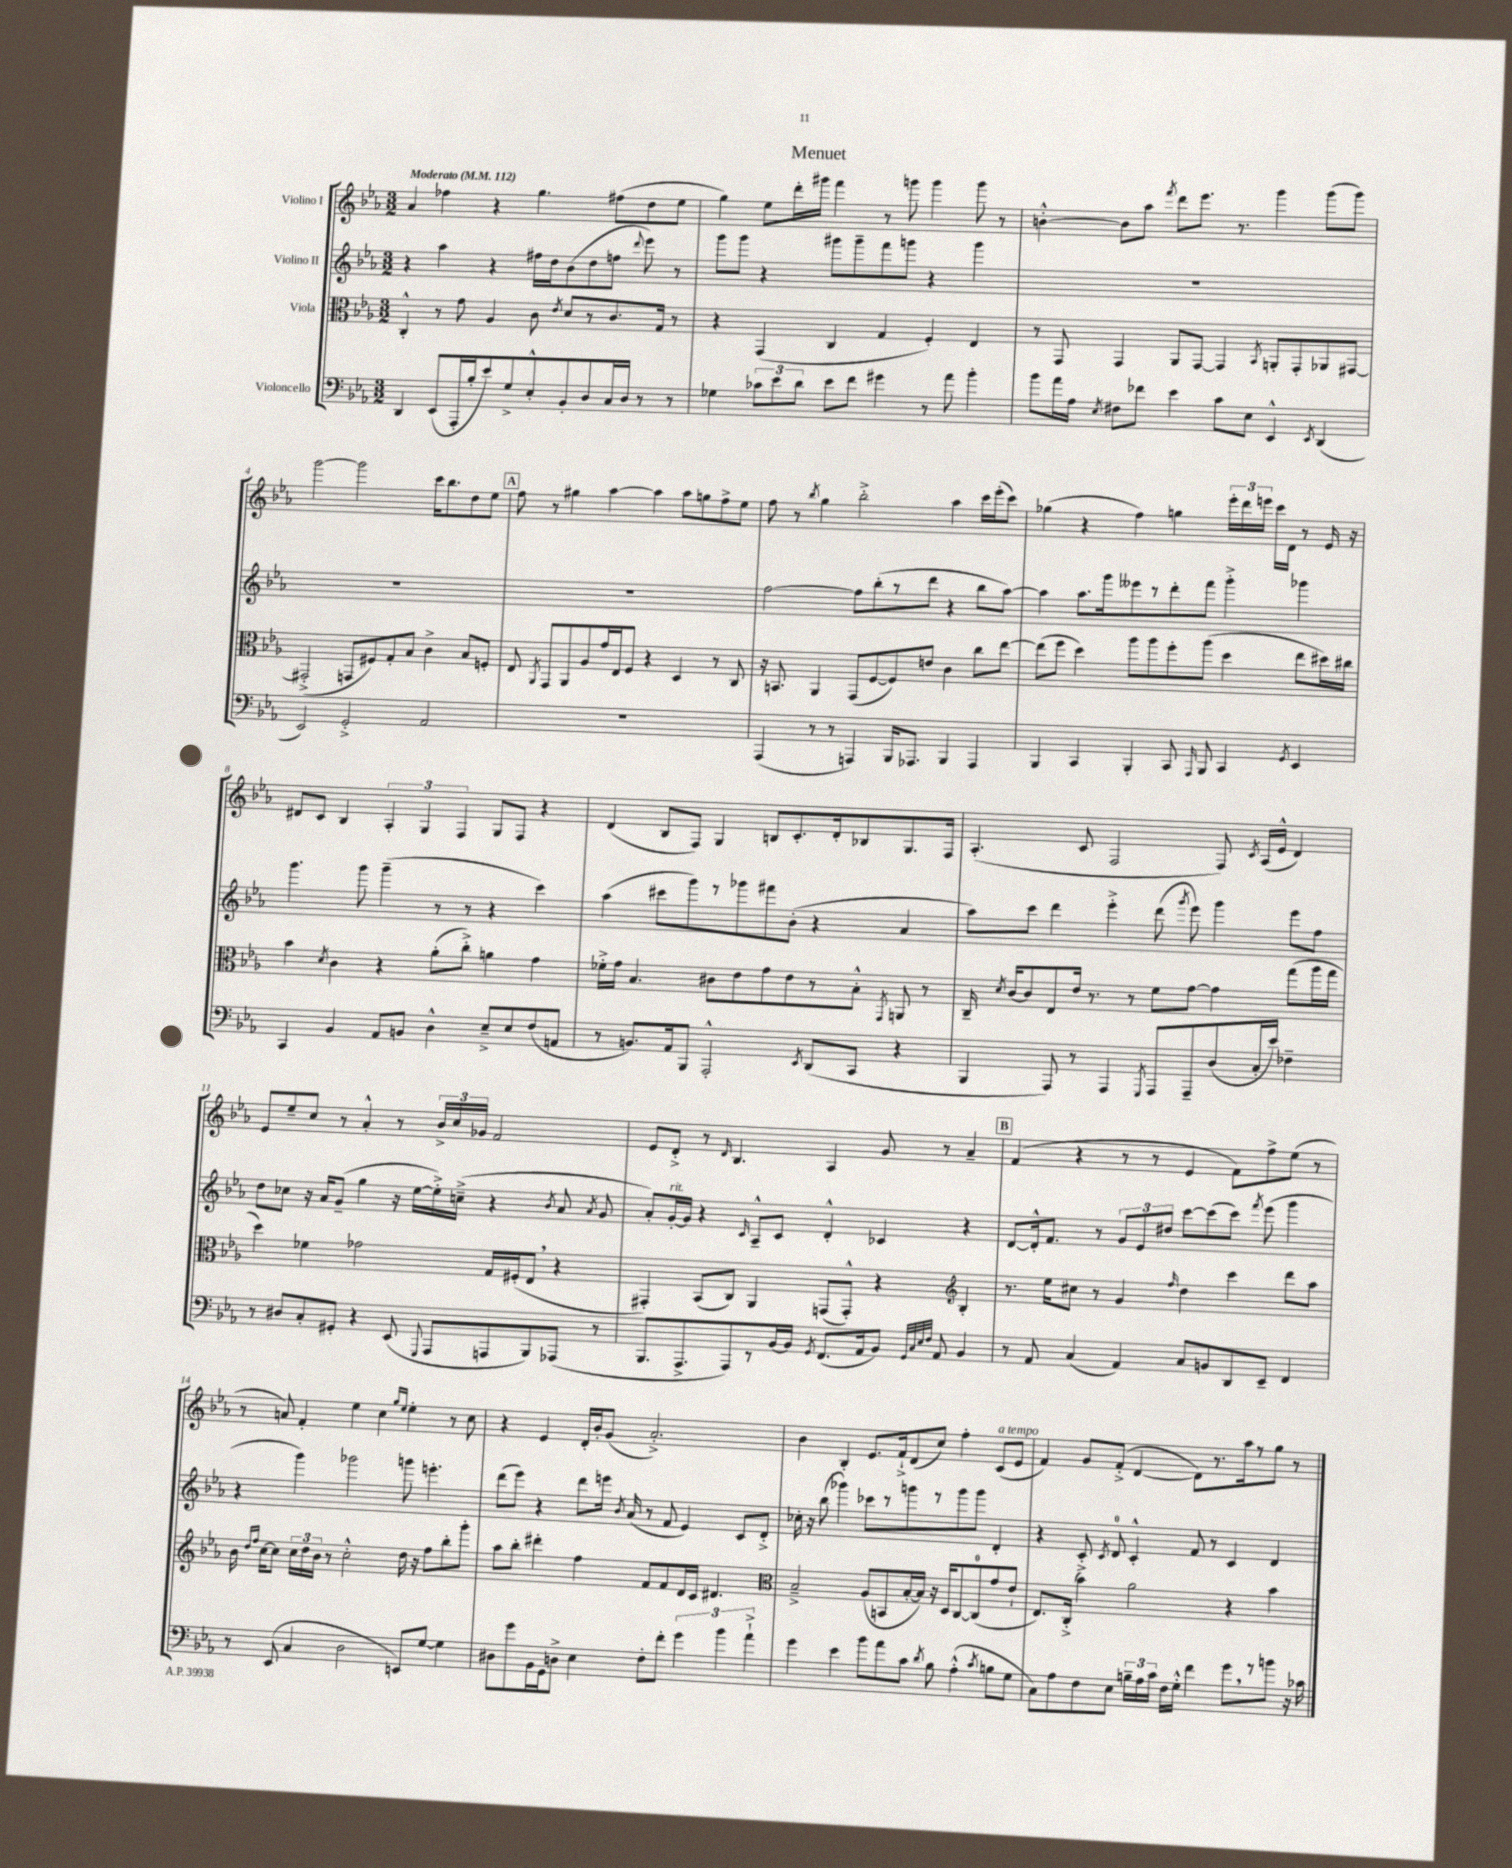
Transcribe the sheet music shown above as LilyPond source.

\header { title = "Menuet" }
<<
\new StaffGroup <<
\new Staff = "s0" \with { instrumentName = "Violino I" } {
    \clef treble \key ees \major \numericTimeSignature \time 3/2 \tempo "Moderato" 4 = 112
    \autoBeamOff aes'4 fes''4 r4 g''4. fis''8[( d''8 ees''8] |
    g''4) ees''8[ d'''16-. gis'''16] f'''4 r8 g'''8 g'''4 g'''8 r8 |
    b'4~-.-^ b'8[ aes''8] \acciaccatura { f'''8 } d'''8[ ees'''8.] r8. g'''4 g'''8[( g'''8]) |
    g'''2~ g'''2 c'''16[ bes''8. d''8 ees''8] |
    \mark \markup { \box "A" } f''8 r8 gis''4 aes''4~ aes''4 aes''8[ g''8 f''8-> ees''8] |
    f''8 r8 \acciaccatura { bes''8 } g''4 bes''2-.-> aes''4 c'''16[ ees'''16-.( c'''8]) |
    ges''4( r4 f''4) g''4 \tuplet 3/2 { ees'''16[-. d'''16 e'''16] } c'''16[ d'16] r8 ees'16 r16 |
    dis'8[ c'8] bes4 \tuplet 3/2 { aes4-. g4 f4 } g8[ f8] r4 |
    d'4( bes8[ f8]) g4 b8[ c'8.-. d'16-. bes8 g8. f16] |
    aes4.-.( c'8 f2 f8) \acciaccatura { c'8 } aes16[( ees'16]-^ d'4) |
    ees'8[ ees''8-- c''8] r8 aes'4-.-^ r8 \tuplet 3/2 { bes'16[-> c''16 ges'16] } f'2 |
    ees'8[ d'8]-.-> r8 \grace { d'16 } bes4. aes4 g'8 r8 aes'4-- |
    \mark \markup { \box "B" } f'4( r4 r8 r8 ees'4 f'8[) f''8-> ees''8]( r8 |
    r8 a'8) f'4-. ees''4 c''4 \grace { g''16[ ees''16] } ees''4-. r8 c''8 |
    r4 ees'4 d'16[-. bes'16-. g'8]( aes'2.-.->) |
    bes'4 bes4-. ees'8.[ f'16-!-> d'8( c''8]) f''4-. c'8[^\markup { \italic "a tempo" }( ees'8] |
    f'4) g'8[ f'8]-.->( d'4~ d'8[) r8. aes''16 r8 g''8] r8 \bar "|." |
}
\new Staff = "s1" \with { instrumentName = "Violino II" } {
    \clef treble \key ees \major \numericTimeSignature \time 3/2
    \autoBeamOff r4 aes''4 r4 fis''16[ d''16 bes'8( d''8 f''8] \appoggiatura { d'''8 } ees'''8) r8 |
    g'''8[ g'''8] r4 gis'''8[ gis'''8-- f'''8 g'''8] r4 g'''4 |
    R1. |
    R1. |
    \mark \markup { \box "A" } R1. |
    f''2~ f''8[ bes''8-.( r8 d'''8] r4 bes''8[ aes''8]~) |
    aes''4 aes''8.[ g'''16 eeses'''8 r8 d'''8-. f'''8] g'''4-.-> ges'''4 |
    g'''4. g'''8 g'''4--( r8 r8 r4 c'''4) |
    aes''4( cis'''8[ g'''8) r8 ges'''8 fis'''8 bes'8]-.( r4 aes'4 |
    aes''8[) c'''8] d'''4 ees'''4-.-> d'''8( \acciaccatura { g'''8 } ees'''8) g'''4 ees'''8[ f''8] |
    d''8[ ces''8] r16 aes'16[ g'8]--( g''4 r16 ees''16[~ ees''16-.->) c''16]--->( r4 \acciaccatura { bes'8 } aes'8 \acciaccatura { aes'8 } g'8 |
    aes'8[-.) g'16~-.^\markup { \italic "rit." } g'16] r4 \grace { c'16 } aes8[---^ c'8] d'4-.-^ ces'4 r4 |
    \mark \markup { \box "B" } d'8[~ d'16-.-^ f'8.] r8 \tuplet 3/2 { g'8[ ees'8 dis''8] } c'''8[~ c'''8( c'''8]) \acciaccatura { f'''8 } ees'''8( g'''4 |
    r4 g'''4) ges'''2 g'''8 e'''4.-. |
    d'''8[( ees'''8]) r4 d'''8[ e'''16] \acciaccatura { bes'8 } aes'16( r8 f'8 ees'4) c'8[ d'8]-.-> |
    ces''16-. r16 bes''8( ges'''4) ces'''8[ r8 g'''8 r8 g'''8 g'''8] d'4-. |
    r4 c'8-.-> \acciaccatura { c'8 } d'8-0 c'4-.-^ f'8 r8 c'4 d'4 \bar "|." |
}
\new Staff = "s2" \with { instrumentName = "Viola" } {
    \clef alto \key ees \major \numericTimeSignature \time 3/2
    \autoBeamOff c4-.-^ r8 g'8 aes4 c'8 \acciaccatura { ees'8 } d'8[ r8 c'8. g16] r8 |
    r4 g,4( c4 g4 f4-.) ees4 |
    r8 g,8 g,4 aes,8[ g,8]~ g,4 \acciaccatura { bes,8 } a,8[-. g,8-. aes,8 gis,8]~ |
    gis,2-.->( g,8[ fis8) g8-. bes8] c'4-> bes8[ f8]-. |
    \mark \markup { \box "A" } ees8 \acciaccatura { aes,8 } g,8[ aes,8 aes8 g'16 ees16 f8] r4 d4 r8 c8 |
    r16 b,8. aes,4 g,8[( f8~ f8) e'8] c'4 c''8[ ees''8]~ |
    ees''8[( f''8] d''4) aes''8[ aes''8 f''8-. aes''8]( d''4 ees''8[ dis''16) cis''16] |
    bes'4 \acciaccatura { d'8 } c'4 r4 aes'8[-.( c''8]-.->) a'4 g'4 |
    fes'16[-.-> g'16] bes4. cis'8[ ees'8 g'8 ees'8 r8 bes8]-.-^ \acciaccatura { g,8 } a,8 r8 |
    c16-- \acciaccatura { d'8 } c'16[~ c'8 ees8 ees'16] r8. r8 f'8[ g'8]~ g'4 g''8[( aes''16 g''16] |
    d''4) fes'4 ges'2 g16[ fis16-.( ees8] \breathe r4 |
    gis,4-.) bes,8[( c8]) aes,4 g,8[( g,8]-.-^) r4 \clef treble bes4-. |
    \mark \markup { \box "B" } r8. ees''16[ cis''8] r8 g'4 \grace { f''16 } d''4 c'''4 d'''8[ aes''8] |
    bes'16 \grace { d''16[ f''16] } c''16[~ c''8] \tuplet 3/2 { c''16[ d''16 bes'16] } r8 c''2-.-^ d''16 r16 f''8[ bes''8-. g'''8]-. |
    aes''8[ bes''8]-. dis'''4-. f''4 f'8[ f'8 d'16 c'16] dis'4. |
    \clef alto bes2---> aes8[( b,8 bes16~-. bes16]) r16 d16[ c8~ c8-0( g'8 ees'8]-! |
    ees8.[) c16]-.->( bes'4) aes'2 r4 bes'4 \bar "|." |
}
\new Staff = "s3" \with { instrumentName = "Violoncello" } {
    \clef bass \key ees \major \numericTimeSignature \time 3/2
    \autoBeamOff d,4 ees,8[( aes,,16-. bes16-. ees'8) g8-> ees8-.-^ bes,8-. d8 c16 d16] r8 r8 |
    ges4 \tuplet 3/2 { ces'8[ ees'8 d'8] } ees'8[ f'8] gis'4 r8 aes'8 bes'4-. |
    bes'8[ aes'16 aes16] \acciaccatura { ees8 } fis8[ fes'8] ees'4 c'8[ ees8] ees,4-^ \acciaccatura { ees,8 } d,4( |
    ees,2) g,2-.-> aes,2 |
    \mark \markup { \box "A" } R1. |
    aes,,4( r8 r8 a,,4) bes,,16[ aes,,8.] bes,,4 aes,,4 |
    bes,,4 c,4 bes,,4-. c,8 \grace { aes,,16 } bes,,8 c,4 \acciaccatura { g,8 } ees,4 |
    c,4 bes,4 aes,8[ b,8] d4-^ ees8[---> ees8 f8( a,8] |
    r8 b,8.[) aes,16 bes,,8] aes,,2-.-^ \acciaccatura { ees,8 } d,8[( c,8] r4 |
    bes,,4 aes,,8) r8 aes,,4 \acciaccatura { g,,8 } aes,,8[ aes,,8-- d8( c16-. ees'16]) fes4-- |
    r8 dis8[ c8-. gis,8]-. r4 ees,8( \appoggiatura { g,,8 } aes,,8[ a,,8 bes,,8) aes,,8]( r8 |
    bes,,8.[ aes,,8.-> aes,,8) r8 bes,16~ bes,16] \acciaccatura { g,8 } f,8.[( aes,16 bes,8]) \grace { g,32[ c32 ees32 f32] } aes,8 bes,4 |
    \mark \markup { \box "B" } r8 aes,8 c4( aes,4) c8[ b,8 d,8 ees,8]-- f,4 |
    r8 ees,8( c4 d2 e,8[) g8]~ g4 |
    dis8[ g'8 bes,16 g,16 d8]-> ees4 f8[-. f'8]-. \tuplet 3/2 { g'4 bes'4 aes'4-!-> } |
    g'4 ees'4 bes'8[ aes'8 c'8] \acciaccatura { d'8 } bes8 aes4-.-^( \acciaccatura { c'8 } b8[ g8] |
    c8[) aes8 f8 ees8] \tuplet 3/2 { b16[-- aes16 c'16] } f16[ g16]-.-^ f'4 g'8[ \breathe r8 b'8] r16 ces'16 \bar "|." |
}
>>
>>
